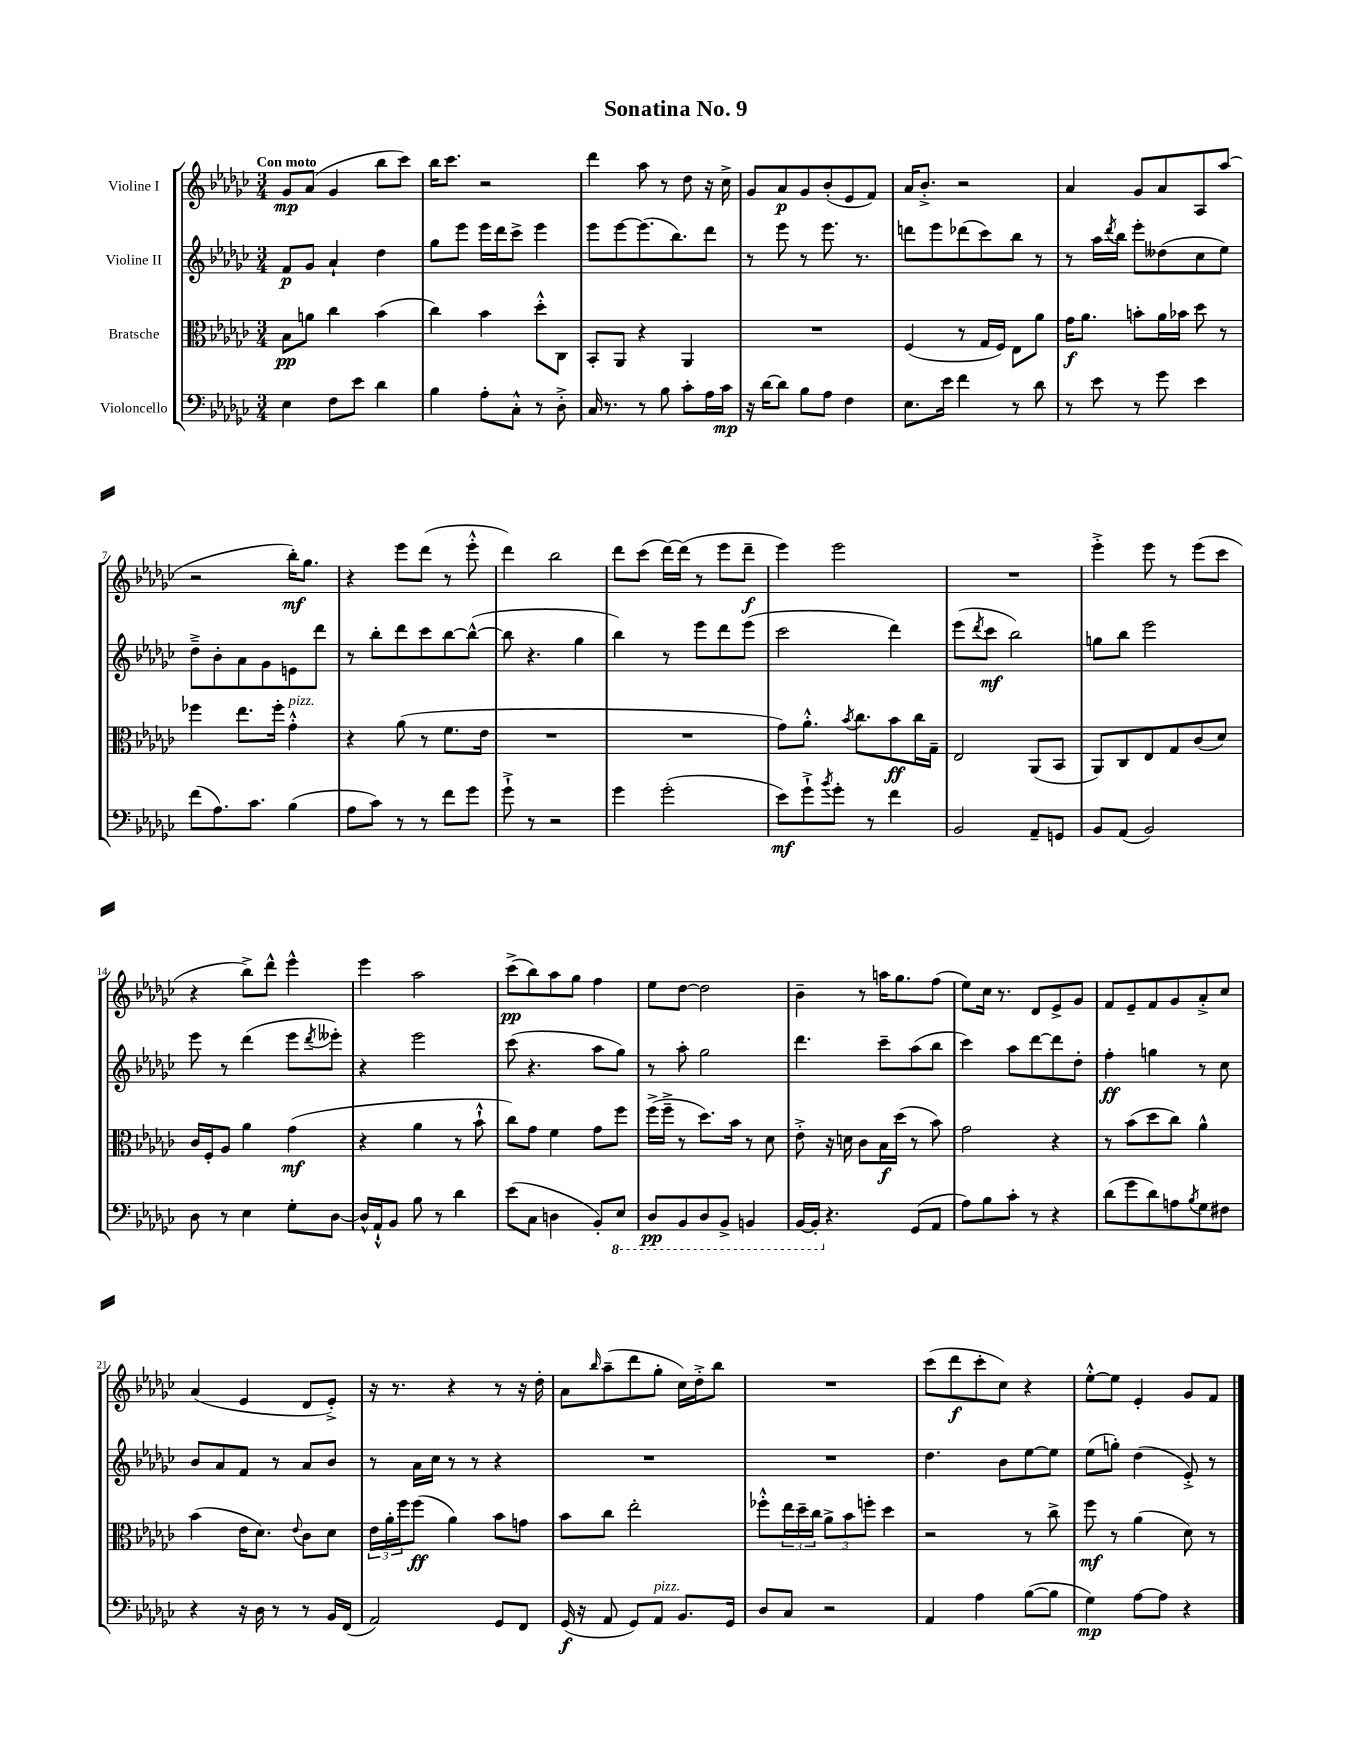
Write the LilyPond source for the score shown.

\header { title = "Sonatina No. 9" }
<<
\new StaffGroup <<
\new Staff = "s0" \with { instrumentName = "Violine I" } {
    \clef treble \key ges \major \numericTimeSignature \time 3/4 \tempo "Con moto"
    ges'8\mp aes'8( ges'4 bes''8 ces'''8) |
    bes''16 ces'''8. r2 |
    des'''4 aes''8 r8 des''8 r16 ces''16-> |
    ges'8 aes'8\p ges'8 bes'8-.( ees'8 f'8) |
    aes'16 bes'8.-.-> r2 |
    aes'4 ges'8 aes'8 aes8 aes''8( |
    r2 bes''16-.\mf) ges''8. |
    r4 ees'''8 des'''8( r8 ees'''8-.-^ |
    des'''4) bes''2 |
    des'''8 ces'''8( des'''16~) des'''16( r8 ees'''8 des'''8--\f |
    ees'''4) ees'''2 |
    R2. |
    ees'''4-.-> ees'''8 r8 ees'''8( ces'''8 |
    r4 bes''8->) des'''8-^ ees'''4-^ |
    ees'''4 aes''2 |
    ces'''8->\pp( bes''8) aes''8 ges''8 f''4 |
    ees''8 des''8~ des''2 |
    bes'4-- r8 a''16 ges''8. f''8( |
    ees''8) ces''16 r8. des'8 ees'8-> ges'8 |
    f'8 ees'8-- f'8 ges'8 aes'8-.-> ces''8 |
    aes'4( ees'4 des'8 ees'8-.->) |
    r16 r8. r4 r8 r16 des''16-. |
    aes'8 \grace { bes''16 } aes''8--( des'''8 ges''8-. ces''16) des''16-.-> bes''8 |
    R2. |
    ces'''8( des'''8\f ces'''8-. ces''8) r4 |
    ees''8~-.-^ ees''8 ees'4-. ges'8 f'8 \bar "|." |
}
\new Staff = "s1" \with { instrumentName = "Violine II" } {
    \clef treble \key ges \major \numericTimeSignature \time 3/4
    f'8\p ges'8 aes'4-! des''4 |
    ges''8 ees'''8 ees'''16 des'''16 ces'''8-> ees'''4 |
    ees'''8 ees'''8~ ees'''8.( bes''8.) des'''8 |
    r8 ees'''8 r8 ees'''8. r8. |
    d'''8 ees'''8 des'''8( ces'''8) bes''8 r8 |
    r8 aes''16 \acciaccatura { des'''8 } bes''16 ees'''8-. deses''8( ces''8 ees''8) |
    des''8---> bes'8-. aes'8 ges'8 e'8 des'''8 |
    r8 bes''8-. des'''8 ces'''8 bes''8~ bes''8~-^( |
    bes''8 r4. ges''4 |
    bes''4) r8 ees'''8 des'''8 ees'''8( |
    ces'''2 des'''4) |
    ees'''8( \acciaccatura { des'''8 } ces'''8\mf bes''2) |
    g''8 bes''8 ees'''2 |
    ees'''8 r8 des'''4( ees'''8 \acciaccatura { des'''8 } eeses'''8-.) |
    r4 ees'''2 |
    ces'''8( r4. aes''8 ges''8) |
    r8 aes''8-. ges''2 |
    des'''4. ces'''8-- aes''8( bes''8 |
    ces'''4) aes''8 des'''8~ des'''8 des''8-. |
    f''4-.\ff g''4 r8 ces''8 |
    bes'8 aes'8 f'8 r8 aes'8 bes'8 |
    r8 aes'16 ces''16 r8 r8 r4 |
    R2. |
    R2. |
    des''4. bes'8 ees''8~ ees''8 |
    ees''8( g''8-.) des''4( ees'8-.->) r8 \bar "|." |
}
\new Staff = "s2" \with { instrumentName = "Bratsche" } {
    \clef alto \key ges \major \numericTimeSignature \time 3/4
    bes8\pp a'8 ces''4 bes'4( |
    ces''4) bes'4 des''8-.-^ ces8 |
    bes,8-. aes,8 r4 aes,4 |
    R2. |
    f4( r8 ges16 f16) ees8 aes'8 |
    ges'16\f aes'8. b'8-. aes'16 bes'16 des''8 r8 |
    fes''4 ees''8. fes''16-. ges'4-.-^^\markup { \italic "pizz." } |
    r4 aes'8( r8 f'8. ees'16 |
    R2. |
    R2. |
    ges'8) aes'8.-.-^ \acciaccatura { bes'8 } ces''8. bes'8\ff ces''16 ges16-- |
    ees2 aes,8( bes,8 |
    aes,8) ces8 ees8 ges8 ces'8( des'8) |
    ces'16 f16-. aes8 aes'4 ges'4\mf( |
    r4 aes'4 r8 bes'8-!-^ |
    ces''8) ges'8 f'4 ges'8 f''8 |
    f''16->( f''16---> r8 des''8.) bes'16 r8 des'8 |
    ees'8-.-> r16 d'16 ces'8 bes16\f des''16( r8 bes'8) |
    ges'2 r4 |
    r8 bes'8( des''8 ces''8) aes'4-^ |
    bes'4( ees'16 des'8.) \appoggiatura { ees'8 } ces'8 des'8 |
    \tuplet 3/2 { ees'16 aes'16-. f''16 } f''8\ff( aes'4) bes'8 g'8 |
    bes'8 ces''8 ees''2-. |
    fes''8-.-^ \tuplet 3/2 { ees''16 des''16-- ces''16 } \tuplet 3/2 { aes'8-> bes'8 f''8-. } des''4 |
    r2 r8 ces''8-> |
    f''8\mf r8 aes'4( des'8) r8 \bar "|." |
}
\new Staff = "s3" \with { instrumentName = "Violoncello" } {
    \clef bass \key ges \major \numericTimeSignature \time 3/4
    ees4 f8 ees'8 des'4 |
    bes4 aes8-. ces8-.-^ r8 des8-.-> |
    ces16 r8. r8 bes8 ces'8-. aes16 ces'16\mp |
    r16 des'16~ des'8 bes8 aes8 f4 |
    ees8. ees'16 f'4 r8 des'8 |
    r8 ees'8 r8 ges'8 ees'4 |
    f'8( aes8.) ces'8. bes4( |
    aes8 ces'8) r8 r8 f'8 ges'8 |
    ges'8-!-> r8 r2 |
    ges'4 ges'2-.( |
    ees'8\mf) ges'8-!-> \acciaccatura { bes'8 } ges'8-. r8 f'4 |
    bes,2 aes,8-- g,8 |
    bes,8 aes,8( bes,2) |
    des8 r8 ees4 ges8-. des8~ |
    des16-^ aes,16-!-^ bes,8 bes8 r8 des'4 |
    ees'8( ces8 d4 bes,8-.) \ottava #-1 ees,8 |
    des,8\pp bes,,8 des,8 bes,,8-> b,,4 |
    bes,,16~ bes,,16-. \ottava #0 r4. ges,8( aes,8 |
    aes8) bes8 ces'8-. r8 r4 |
    des'8( ges'8 des'8) a8 \acciaccatura { bes8 } ges8 fis8 |
    r4 r16 des16 r8 r8 bes,16 f,16( |
    aes,2) ges,8 f,8 |
    ges,16\f( r16 aes,8 ges,8) aes,8^\markup { \italic "pizz." } bes,8. ges,16 |
    des8 ces8 r2 |
    aes,4 aes4 bes8~( bes8 |
    ges4\mp) aes8~ aes8 r4 \bar "|." |
}
>>
>>
